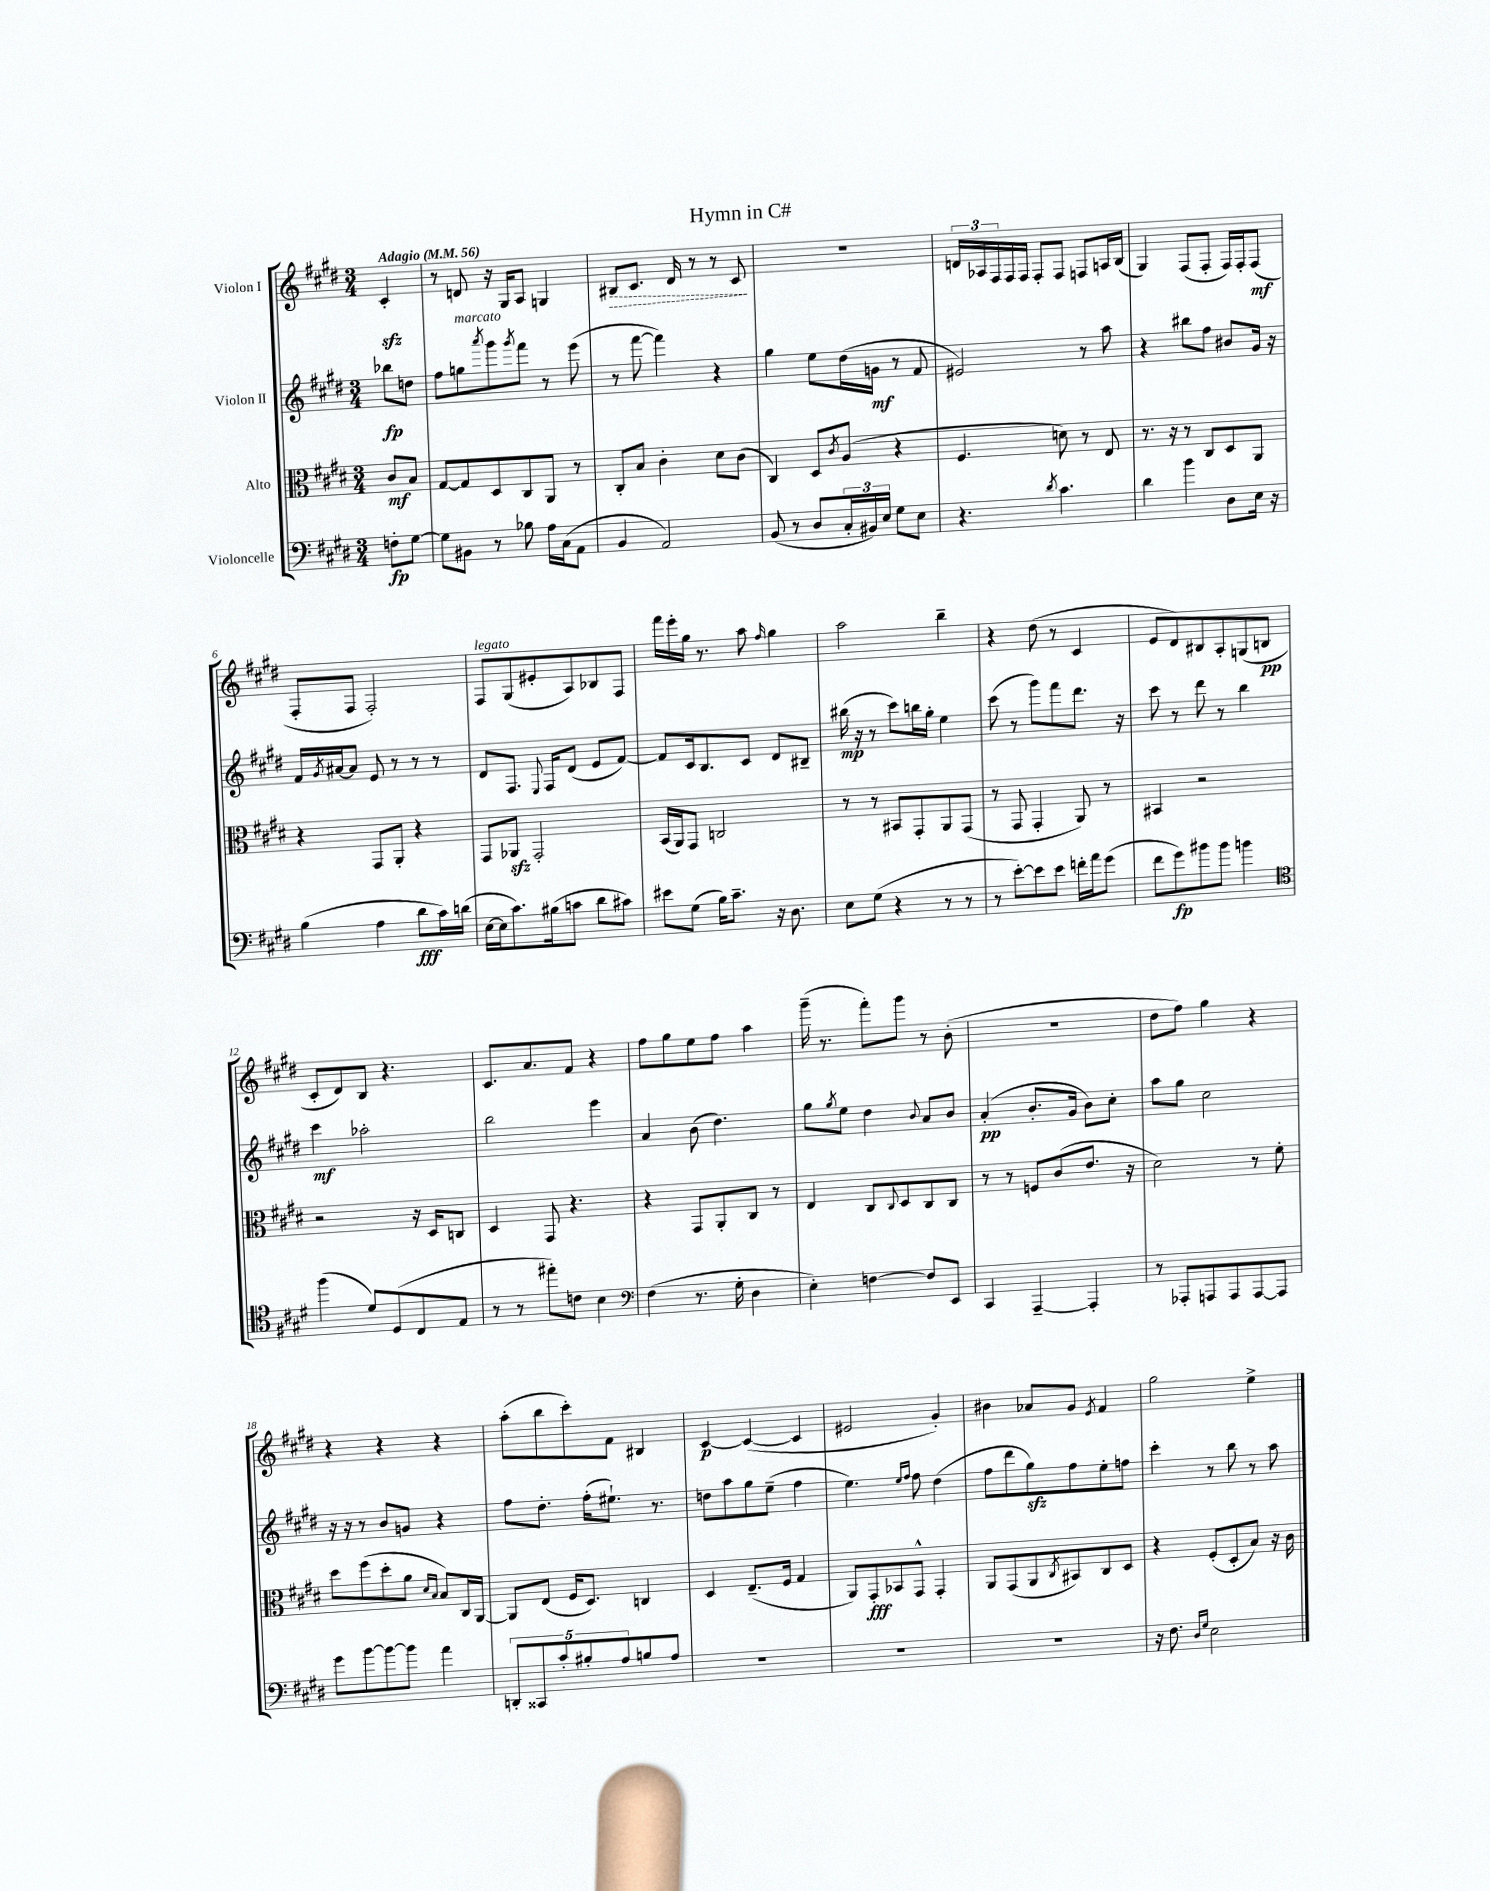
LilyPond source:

\header { title = "Hymn in C#" }
<<
\new StaffGroup <<
\new Staff = "s0" \with { instrumentName = "Violon I" } {
    \clef treble \key e \major \numericTimeSignature \time 3/4 \partial 4 \tempo "Adagio" 4 = 56
    cis'4-.\sfz |
    r8 d'8 r16 gis16 a8 g4 |
    \once \override Hairpin.style = #'dashed-line bis8\> cis'8. dis'16 r8 r8 cis'8\! |
    R2. |
    \tuplet 3/2 { d'16 aes16 fis16 } fis16 fis16 fis8-. fis8 f8 a16 b16( |
    gis4) fis8( fis8-. fis16) fis16-. fis8\mf( |
    fis8-. fis8 fis2-.) |
    fis8^\markup { \italic "legato" } gis8( eis'8-. a8) bes8 fis8 |
    fis'''16 e'''16-. gis''16 r8. a''8 \grace { fis''16 } gis''4 |
    a''2 b''4-- |
    r4 dis''8( r8 cis'4 |
    e'8 dis'8) bis8 a8-. g8( b8\pp |
    cis'8-. dis'8) b8 r4. |
    cis'8. a'8. fis'8 r4 |
    fis''8 gis''8 e''8 fis''8 a''4 |
    gis'''16--( r8. fis'''8-.) gis'''8 r8 b'8-.( |
    R2. |
    dis''8 fis''8) gis''4 r4 |
    r4 r4 r4 |
    a''8-.( b''8 cis'''8-.) fis'8 bis4 |
    cis'4~\p cis'4~( cis'4 |
    eis'2 gis'4-.) |
    bis'4 aes'8 gis'8 \acciaccatura { e'8 } fis'4 |
    gis''2 e''4-> \bar "|." |
}
\new Staff = "s1" \with { instrumentName = "Violon II" } {
    \clef treble \key e \major \numericTimeSignature \time 3/4 \partial 4
    bes''8\fp d''8 |
    fis''8 g''8^\markup { \italic "marcato" } \acciaccatura { a'''8 } gis'''8 \acciaccatura { gis'''8 } fis'''8 r8 e'''8( |
    r8 fis'''8~ fis'''4) r4 |
    gis''4 e''8 dis''16( g'16\mf r8 fis'8 |
    eis'2) r8 a''8 |
    r4 bis''8 fis''8 bis'8 gis'16 r16 |
    fis'16 \acciaccatura { gis'8 } ais'16~ ais'8 e'8 r8 r8 r8 |
    dis'8 fis8. \appoggiatura { e8 } fis16 dis'8( e'8 fis'8~) |
    fis'8 cis'16 b8. cis'8 dis'8 bis8-- |
    bis''16\mp( r16 r8 cis'''8) b''16 gis''16-. e''4 |
    cis'''8( r8 gis'''8) fis'''8 dis'''8. r16 |
    cis'''8 r8 dis'''8 r8 b''4 |
    cis'''4\mf aes''2-. |
    b''2 e'''4 |
    a'4 b'8( dis''4.) |
    gis''8 \acciaccatura { gis''8 } e''8 dis''4 \appoggiatura { b'8 } a'8 b'8 |
    a'4-.\pp( b'8.-. gis'16 b'8) cis''8-. |
    a''8 gis''8 cis''2 |
    r16 r16 r8 b'8 g'8 r4 |
    fis''8 dis''8.-. fis''16-.( eis''8.-!) r8. |
    d''8 a''8 gis''8 e''8--( fis''4 |
    e''4.) \grace { e''16 fis''16 } fis''8 dis''4( |
    fis''8 dis'''8 gis''8\sfz) fis''8 e''8-. f''8 |
    cis'''4-. r8 b''8 r8 a''8 \bar "|." |
}
\new Staff = "s2" \with { instrumentName = "Alto" } {
    \clef alto \key e \major \numericTimeSignature \time 3/4 \partial 4
    cis'8\mf b8 |
    gis8~ gis8 dis8 cis8 a,8 r8 |
    cis8-. b8 cis'4-. dis'8 cis'8( |
    cis4) dis8 \acciaccatura { cis'8 } a8( r4 |
    fis4. d'8) r8 e8 |
    r8. r16 r8 cis8 dis8 a,8 |
    r4 gis,8 a,8-. r4 |
    gis,8 aes,8\sfz gis,2-. |
    b,16( a,16) gis,8 c2 |
    r8 r8 bis,8 gis,8-. a,8 gis,8( |
    r8 gis,8 gis,4-. a,8) r8 |
    bis,4 r2 |
    r2 r16 dis16 c8 |
    dis4 gis,8 r4. |
    r4 gis,8 a,8-. cis8 r8 |
    e4 cis8 \appoggiatura { cis8 } dis8 cis8 cis8 |
    r8 r8 f8 cis'8( e'8. r16 |
    dis'2) r8 fis'8-. |
    dis''8 fis''8( dis''8-. a'8 \grace { dis'16 b16 } b8) cis16 a,16~ |
    a,8 e8( fis16 dis8.) c4 |
    dis4 e8.--( fis16 gis4 |
    a,8) gis,8-.\fff bes,8 gis,8-^ gis,4-. |
    a,8 gis,8( a,8 \acciaccatura { cis8 } bis,8) cis8 dis8 |
    r4 fis8-.( dis8-. b8) r16 cis'16 \bar "|." |
}
\new Staff = "s3" \with { instrumentName = "Violoncelle" } {
    \clef bass \key e \major \numericTimeSignature \time 3/4 \partial 4
    f8-.\fp gis8~ |
    gis8 bis,8 r8 bes8 a16 cis16( a,8 |
    b,4 a,2) |
    b,8( r8 dis8 \tuplet 3/2 { cis16-. bis,16) e16 } gis8 e8 |
    r4. \acciaccatura { dis'8 } cis'4. |
    dis'4 b'4 dis8 e16 r16 |
    b4( a4 dis'8\fff cis'16) d'16( |
    e16~ e16 cis'8.) bis16( c'8 dis'8 cis'8) |
    eis'8 gis8( b16) cis'8.-- r16 dis8. |
    e8 gis8( r4 r8 r8 |
    r8 e'8~-.) e'8 e'8 f'16-. a'16 gis'8( |
    fis'8 gis'8\fp) bis'8 bis'8 b'4 |
    \clef tenor fis''4( dis'8) dis8( cis8 e8 |
    r8 r8 eis''8-.) c'8 b4 |
    \clef bass fis4( r8. gis16-. dis4 |
    e4-.) f4~ f8 e,8 |
    cis,4 a,,4~-- a,,4-. |
    r8 aes,,8-. a,,8 a,,8 a,,8~ a,,8 |
    gis'8 b'8~ b'8~ b'8 a'4 |
    \tuplet 5/4 { d,8-. cisis,8 cis'8-. bis8-. a8 } b8 a8 |
    R2. |
    R2. |
    R2. |
    r16 fis8. \grace { dis16 gis16 } e2 \bar "|." |
}
>>
>>
